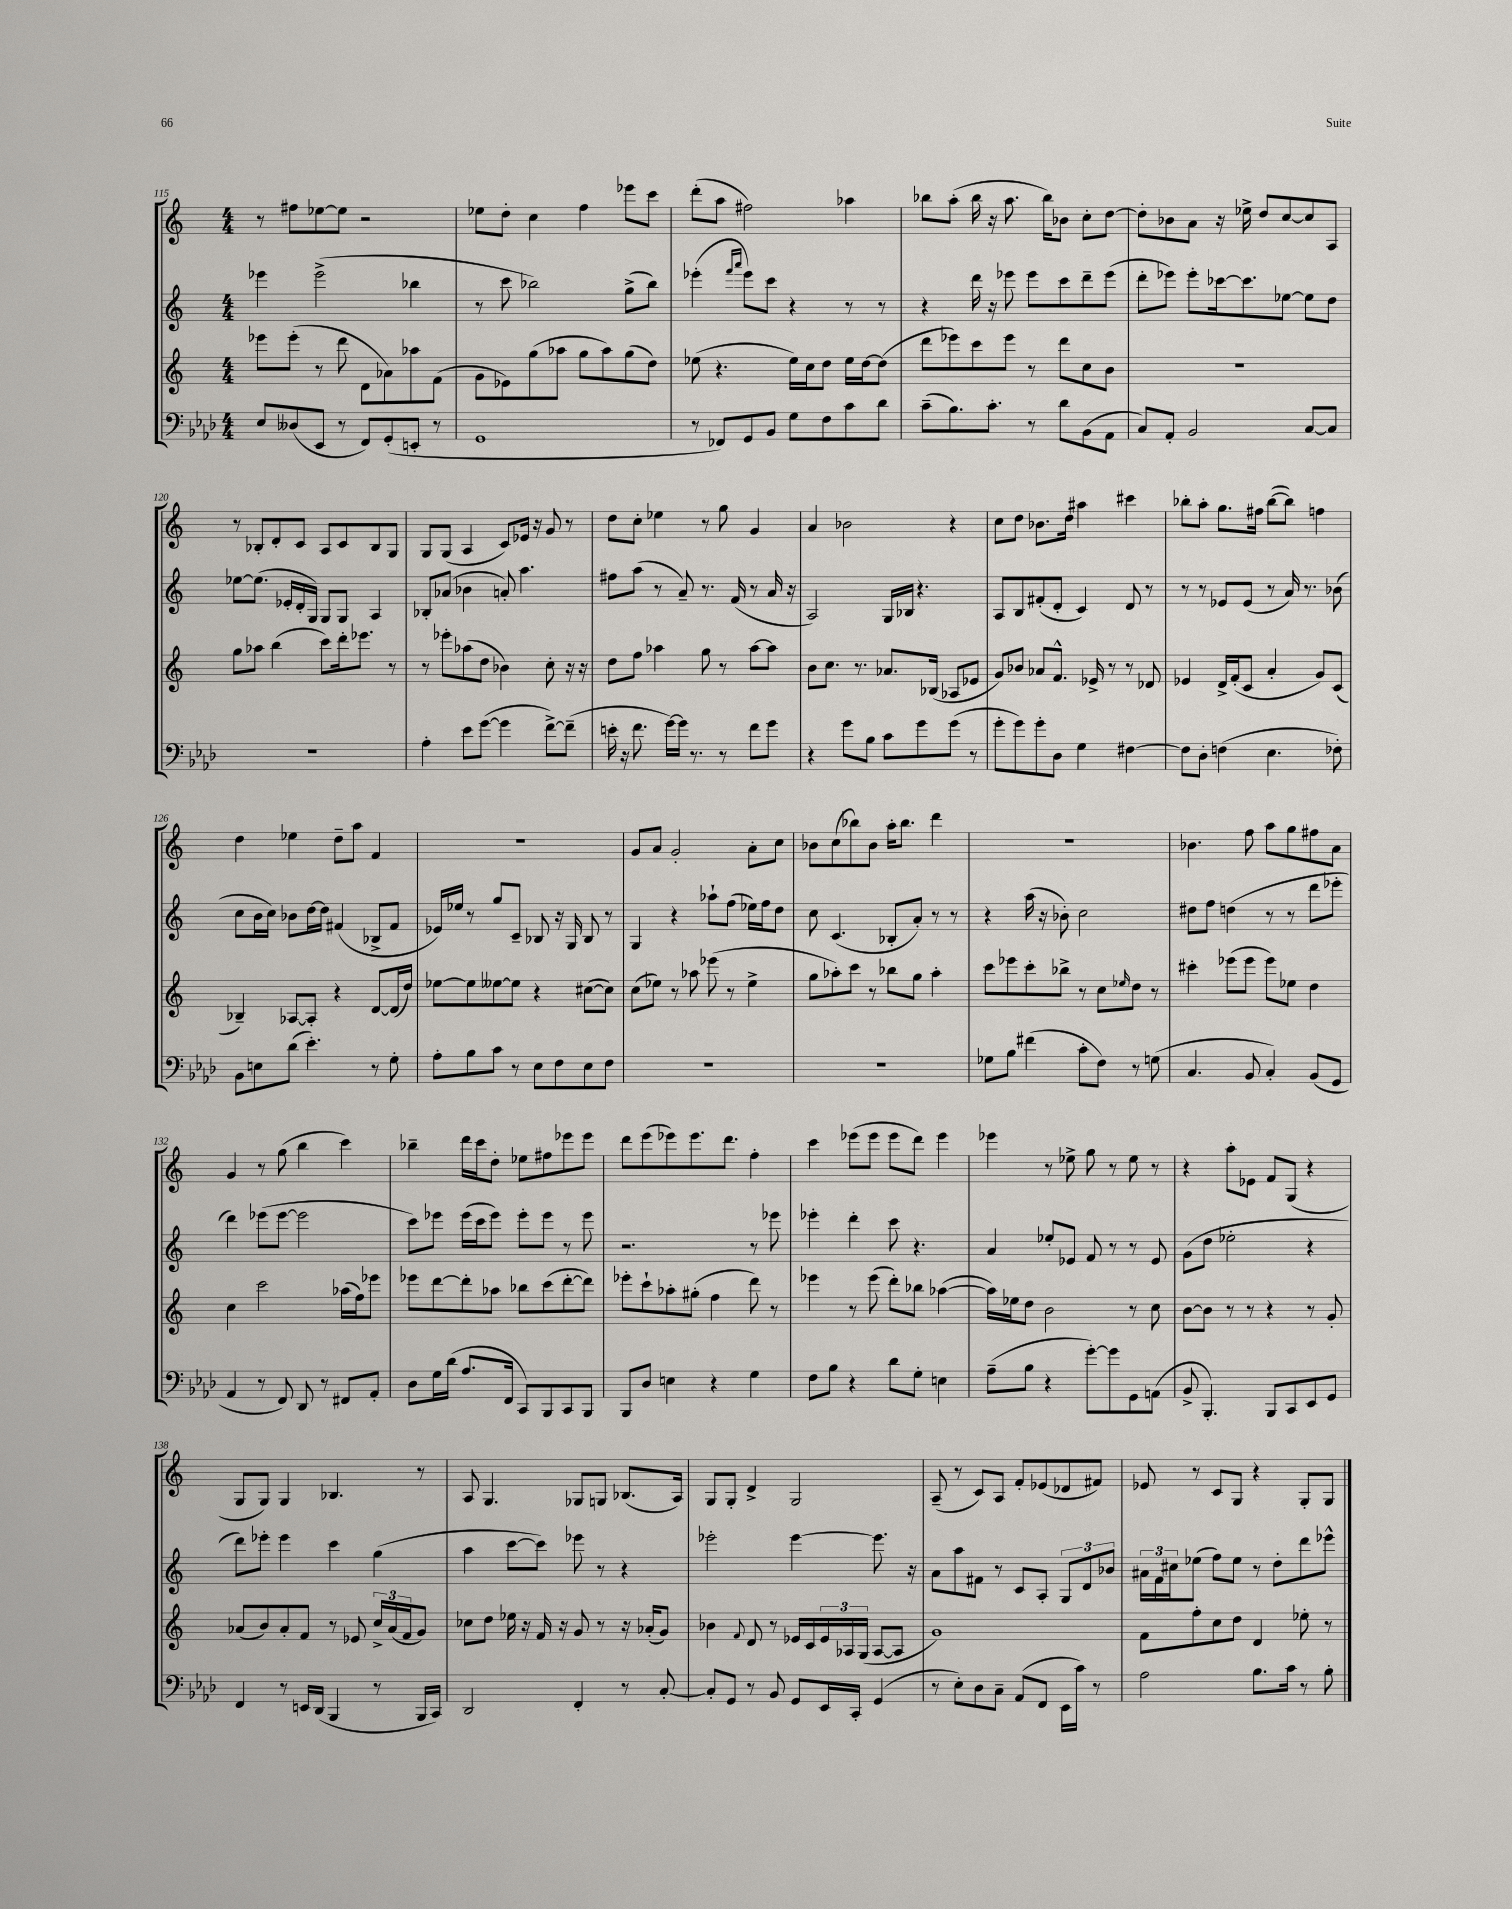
<<
\new StaffGroup <<
\new Staff = "s0" {
    \clef treble \key c \major \numericTimeSignature \time 4/4
    r8 fis''8 ees''8~ ees''8 r2 |
    ees''8 d''8-. c''4 f''4 ees'''8 c'''8 |
    d'''8-.( a''8 fis''2) aes''4 |
    bes''8 a''8-.( bes''16 r16 a''8. bes''16) bes'8 c''8-. d''8~ |
    d''8-. bes'8 a'8 r16 ees''16-> d''8 c''8~ c''8 a8 |
    r8 bes8-. d'8-. c'8 a8 c'8 bes8 g8 |
    g8 g8( a4 c'8) ees'16 r16 g'8 r8 |
    d''8 c''8-. ees''4 r8 g''8 g'4 |
    a'4 bes'2 r4 |
    c''8 d''8 bes'8. d''16 ais''4 cis'''4 |
    bes''8-. a''8-. g''8. fis''16 bes''8~( bes''8) f''4 |
    d''4 ees''4 d''8-- a''8 f'4 |
    r1 |
    g'8 a'8 g'2-. a'8-. c''8 |
    bes'8 c''8( bes''8) bes'8 a''16-. bes''8. d'''4 |
    r1 |
    bes'4. f''8 a''8 g''8 fis''8 a'8 |
    g'4 r8 g''8( b''4 c'''4) |
    bes''4-- d'''16 c'''16 d''8-. ees''8 fis''8 ees'''8 ees'''8 |
    d'''8 e'''8( ees'''8) ees'''8. d'''8. f''4-. |
    c'''4 ees'''8( ees'''8 ees'''8 d'''8) ees'''4 |
    ees'''4 r8 ees''8-> g''8 r8 ees''8 r8 |
    r4 a''8-. ees'8 f'8 g8( r4 |
    g8 g8) g4 bes4. r8 |
    a8 g4. ges8 g8 bes8.( a16) |
    g8 g8-. d'4-> g2 |
    a8--( r8 c'8) a8 f'8-. ees'8( des'8 fis'8) |
    ees'8 r8 c'8 g8 r4 g8-. g8 \bar "|." |
}
\new Staff = "s1" {
    \clef treble \key c \major \numericTimeSignature \time 4/4
    ees'''4 ees'''2->( bes''4 |
    r8 c'''8 bes''2) g''8->( bes''8) |
    ees'''4-.( \grace { f'''16 a'''16 } ees'''8) c'''8 r4 r8 r8 |
    r4 d'''16 r16 ees'''8 ees'''8 c'''8 d'''8-- ees'''8( |
    d'''8-. ees'''8) ees'''8-. ces'''16~ ces'''8. ees''8~ ees''8 d''8 |
    ees''8~ ees''8.( ees'16-. d'16-. g16) g8 g8 a4 |
    bes8-. aes'8( bes'4 a'8-.) a''4. |
    fis''8 a''8( r8 a'8--) r8. f'16( r8 a'16 r16 |
    a2) g16 bes16 r4. |
    a8 b8 fis'8-.( d'8-. c'4) d'8 r8 |
    r8 r8 ees'8 ees'8( r8 a'16) r8. bes'8( |
    c''8 b'16 c''16) bes'8 d''16~ d''16 fis'4( bes8-> fis'8 |
    ees'16) ees''16 r8 g''8 c'8-- bes8 r16 g16 bes8 r8 |
    g4 r4 aes''8-! f''8( ees''16) f''16 d''8 |
    c''8 c'4.( bes8-. a'8-.) r8 r8 |
    r4 a''16( r16 bes'8-.) c''2 |
    dis''8 f''8 d''4( r8 r8 d'''8 ees'''8-. |
    d'''4) ees'''8( ees'''8~ ees'''2 |
    c'''8) ees'''8 ees'''16( c'''16 ees'''8) ees'''8-. ees'''8 r8 ees'''8 |
    r2. r8 ees'''8 |
    ees'''4-. d'''4-. c'''8 r4. |
    a'4 ees''8-. ees'8 f'8 r8 r8 ees'8 |
    g'8( d''8 ees''2-. r4 |
    d'''8) ees'''8-. ees'''4 c'''4 g''4( |
    a''4 c'''8~ c'''8) ees'''8 r8 r4 |
    ees'''2-. ees'''4~ ees'''8. r16 |
    a'8 a''8 fis'8 r8 c'8 a8-. \tuplet 3/2 { g8 d'8 bes'8 } |
    \tuplet 3/2 { ais'16 f'16 cis''16 } ees''8( f''8) ees''8 r8 d''8-. d'''8 ees'''8-^ \bar "|." |
}
\new Staff = "s2" {
    \clef treble \key c \major \numericTimeSignature \time 4/4
    ees'''8 ees'''8-.( r8 d'''8 d'8 aes'8) aes''8 f'8( |
    g'8 ees'8) g''8( aes''8 g''8 aes''8) g''8( d''8) |
    ees''8( r4. ees''16) c''16 d''8 ees''16 d''16~ d''8( |
    d'''8 ees'''8) c'''8 ees'''8 r8 d'''8 c''8 b'8 |
    R1 |
    g''8 aes''8 b''4( c'''8) d'''16-. ees'''8. r8 |
    r8 ees'''8-. aes''8( d''8 bes'4) c''8-. r16 r16 |
    d''8 f''8 aes''4 g''8 r8 aes''8~ aes''8 |
    b'8 c''8. r8. aes'8. bes16( aes8 ees'8 |
    g'8) bes'8 aes'8 f'8.-^ ees'16-> r8 r8 des'8 |
    ees'4 d'16-> f'16-.( c'8 a'4-. g'8) c'8( |
    bes4--) aes8~ aes8-. r4 d'8~ d'16( d''16) |
    ees''8~ ees''8 eeses''8~ eeses''8 r4 cis''8~( cis''8) |
    c''8( ees''8) r8 aes''8 ees'''8( r8 ees''4-> |
    g''8 aes''8-.) c'''8 r8 bes''8 g''8 aes''4-. |
    c'''8 ees'''8 c'''8-. bes''8-> r8 c''8 \grace { ees''16 } d''8 r8 |
    cis'''4-. ees'''8( ees'''8 ees'''8) ees''8 d''4 |
    c''4 c'''2 aes''16( f''16) ees'''8 |
    ees'''8 d'''8~ d'''8-. aes''8 bes''8 c'''8( d'''8~-. d'''8) |
    ees'''8-. c'''8-! aes''8-. gis''8-.( f''4 d'''8) r8 |
    ees'''4 r8 ees'''8( d'''8-.) bes''8 aes''4~( |
    aes''16) ees''16 d''8 b'2 r8 c''8 |
    b'8~ b'8 r8 r8 r4 r8 g'8-. |
    aes'8( b'8) aes'8-. f'8 r8 ees'8 \tuplet 3/2 { c''16-> aes'16( f'16 } g'8) |
    ces''8 d''8 ees''16 r16 f'16 r16 g'8 r8 r16 aes'16-.( g'8) |
    bes'4 \appoggiatura { f'8 } d'8 r8 ees'16 c'16 \tuplet 3/2 { ees'16 aes16 g16( } aes8~ aes8 |
    g'1) |
    f'8 f''8-. c''8 d''8 d'4 ees''8-. r8 \bar "|." |
}
\new Staff = "s3" {
    \clef bass \key aes \major \numericTimeSignature \time 4/4
    ees8 deses8( ees,8 r8 f,8) g,8-.( e,8-. r8 |
    g,1 |
    r8 fes,8) g,8 bes,8 g8 f8 c'8 des'8 |
    c'8--( bes8.) c'8.-. r8 des'8 bes,8( aes,8 |
    c8) aes,8-. bes,2 c8~ c8 |
    R1 |
    aes4-. ees'8 g'8~( g'4 f'8~->) f'8--( |
    e'16-. r16 f'8. g'16~) g'16 r8. r8 f'8 g'8 |
    r4 g'8 bes8 c'8 g'8 g'8( r8 |
    g'8-. g'8) g'8-. des8 g4 fis4~ |
    fis8 des8-. f4( ees4. fes8-.) |
    bes,8 e8 des'8( ees'4.-.) r8 g8-. |
    aes8-. bes8 c'8 r8 ees8 f8 ees8 f8 |
    R1 |
    R1 |
    ges8 bes8 fis'4( c'8-. f8) r8 g8( |
    c4. bes,8 c4-.) bes,8( g,8 |
    aes,4 r8 f,8) des,8 r8 fis,8 aes,8-. |
    des8 g16 des'16( aes8. f,16 c,8) bes,,8 c,8 bes,,8 |
    bes,,8 des8 e4 r4 g4 |
    f8 bes8 r4 des'8 g8-. e4 |
    aes8--( bes8 r4 g'8~-.) g'8 g,8 a,8( |
    bes,8-> bes,,4.-.) bes,,8 c,8 ees,8 g,8 |
    f,4 r8 e,16 des,16( bes,,4 r8 bes,,16 c,16) |
    des,2 f,4-. r8 c8~-. |
    c8-. g,8 r8 bes,8 g,8 ees,16 c,16-. g,4( |
    r8 ees8-.) des8 c8-- aes,8( f,8 ees,16 c'16) r8 |
    aes2 bes8. c'16 r8 bes8-. \bar "|." |
}
>>
>>
\layout { \context { \Score currentBarNumber = #115 } }
